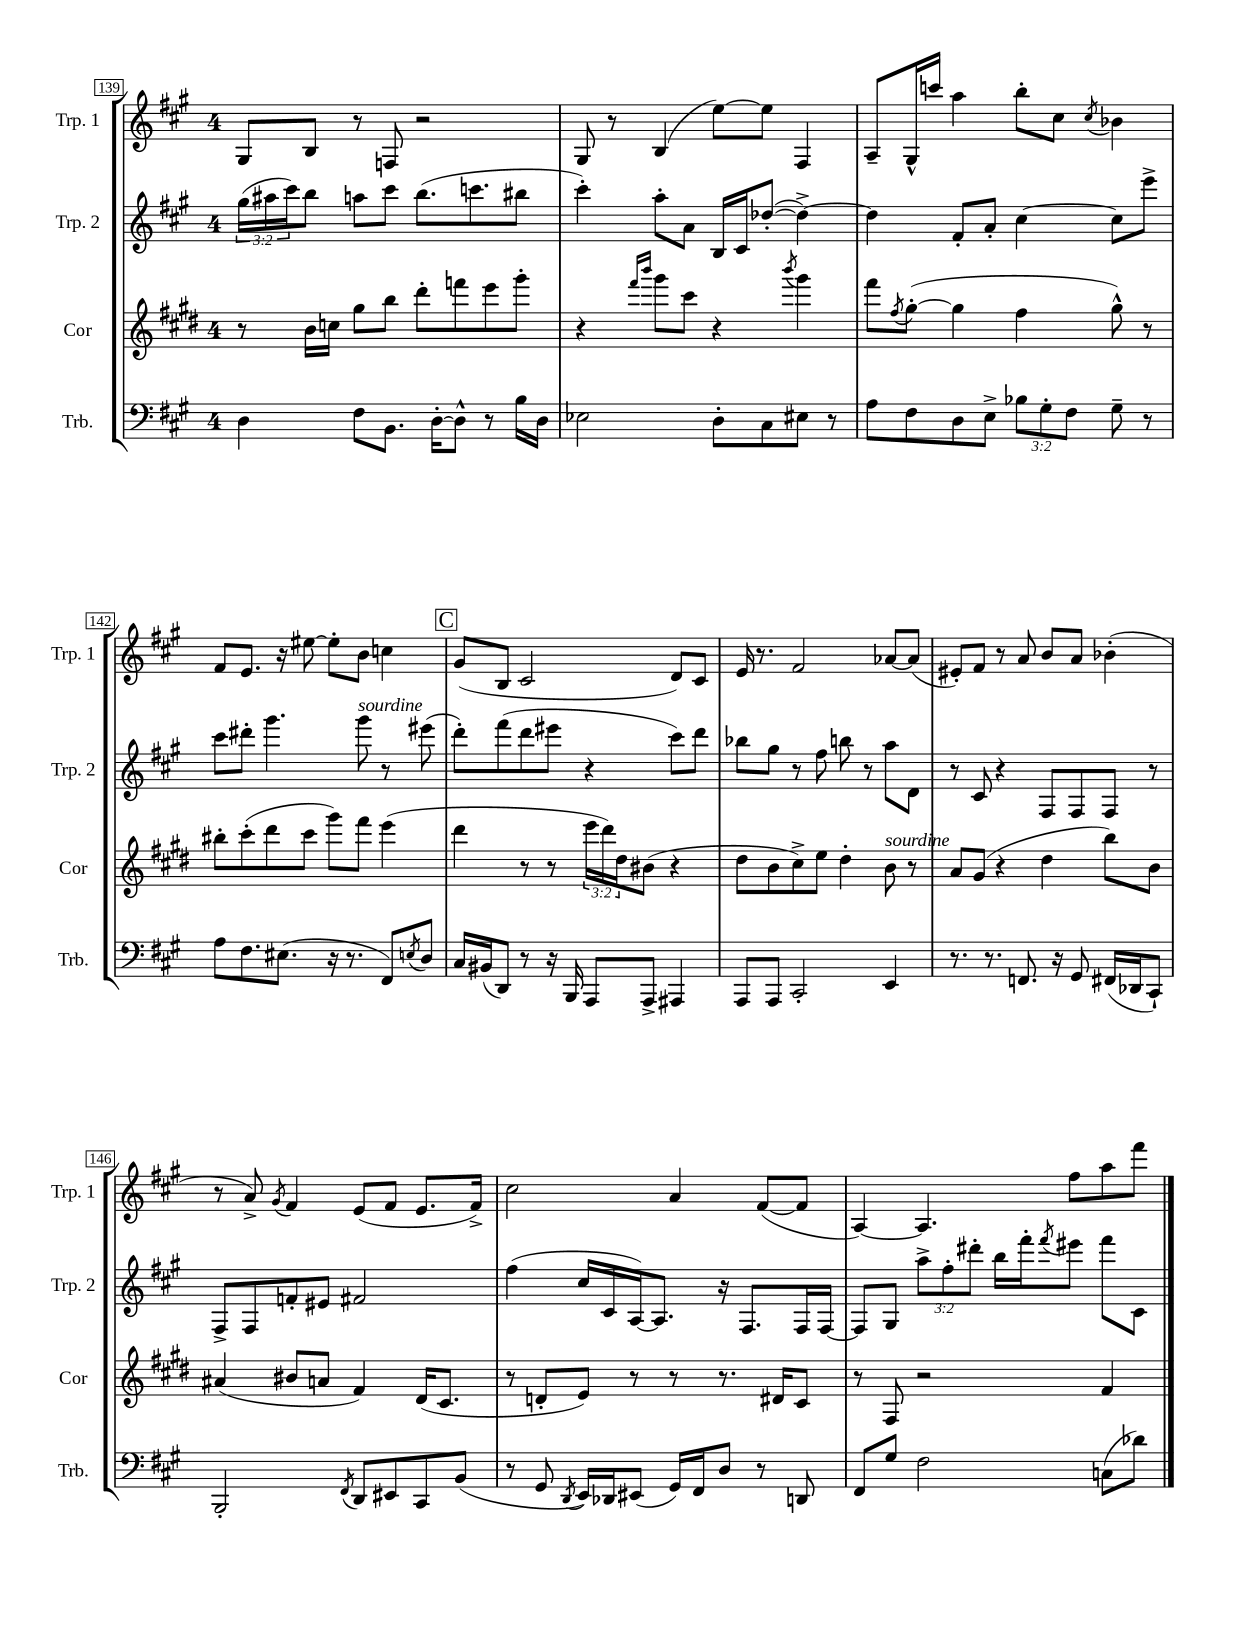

**kern	**kern	**kern	**kern
*part4	*part3	*part2	*part1
*staff4	*staff3	*staff2	*staff1
*I"Trb.	*I"Cor	*I"Trp. 2	*I"Trp. 1
*I'Trb.	*I'Cor	*I'Trp. 2	*I'Trp. 1
*clefF4	*clefG2	*clefG2	*clefG2
*k[f#c#g#]	*k[f#c#g#d#]	*k[f#c#g#]	*k[f#c#g#]
*M4/4	*M4/4	*M4/4	*M4/4
=139	=139	=139	=139
4D\	8r	(24gg#\LL	8G#/L
.	.	24aa#X\	.
.	.	24ccc#\J)	.
.	16b\LL	8bb\J	8B/J
.	16ccn\JJ	.	.
8F#\L	8gg#\L	8aan\L	8r
8.BB\J	8bb\J	8ccc#\J	8Fn/
.	8ddd#'\L	(8.bb\L	2r
[16D'\KL	.	.	.
8D^^\J]	8fffn\	.	.
.	.	8.cccn\	.
8r	8eee\	.	.
16B\LL	8ggg#'\J	8bb#X\J	.
16D\JJ	.	.	.
=140	=140	=140	=140
2E-X\	4r	4ccc#'\)	8G#/
.	.	.	8r
.	16qqfff#/LL	.	.
.	16qqbbb/JJ	.	.
.	8ggg#\L	8aa'\L	(4B/
.	8ccc#\J	8a\J	.
8D'\L	4r	16B/LL	[8ee\L)
.	.	16c#/J	.
8C#\	.	([8dd-X'/J	8ee\J]
.	8qbbb/	.	.
8E#X\J	4ggg#\	4dd-^\_)	4F#/
8r	.	.	.
=141	=141	=141	=141
8A\L	8fff#\L	4dd-\]	8A~/L
.	8qff#/	.	.
8F#\	([8gg#'\J	.	16G#^^/L
.	.	.	16cccn/JJ
8D\	4gg#\]	8f#'/L	4aa\
8E^\J	.	8a'/J	.
12B-X\L	4ff#\	[4cc#\	8bb'\L
12G#'\	.	.	.
.	.	.	8cc#\J
12F#\J	.	.	.
.	.	.	8qcc#/
8G#~\	8gg#^^\)	8cc#\L]	4b-X\
8r	8r	8eee^\J	.
!!LO:LB:g=z
=142	=142	=142	=142
8A\L	8bb#X'\L	8ccc#\L	8f#/L
8.F#\	(8ccc#'\	8ddd#X'\J	8.e/J
.	8ddd#\	4.ggg#\	.
(8.E#X\J	.	.	16r
.	8ccc#\J	.	[8ee#X\
16r	8ggg#\L)	.	8ee#'\L]
8.r	.	.	.
!	!	!LO:TX:a:i:t=sourdine	!
.	8fff#\J	8ggg#\	8b\J
8FF#/L)	(4eee\	8r	4ccn\
8qEn/	.	.	.
8D/J	.	(8eee#X\	.
!!LO:REH:place=s1:t=C
=143	=143	=143	=143
16C#/LL	4ddd#\	8ddd'\L)	(8g#/L
(16BB#X/J	.	.	.
8DD/J)	.	(8fff#\	8B/J
8r	8r	8ddd\	2c#/
16r	8r	8eee#X\J	.
16BBB/	.	.	.
8AAA/L	24eee\LL	4r	.
.	24ddd#\)	.	.
.	24dd#\J	.	.
8AAA^/J	(8b#X\J	.	.
4AAA#X/	4r	8ccc#\L)	8d/L)
.	.	8ddd\J	8c#/J
=144	=144	=144	=144
8AAA/L	8dd#\L	8bb-X\L	16e/
.	.	.	8.r
8AAA/J	8b\	8gg#\J	.
2CC#'/	8cc#^\)	8r	2f#/
.	8ee\J	8ff#\	.
.	4dd#'\	8bbn\	.
.	.	8r	.
!	!LO:TX:a:i:t=sourdine	!	!
4EE/	8b\	8aa\L	[8a-X/L
.	8r	8d\J	(8a-/J]
=145	=145	=145	=145
8.r	8a/L	8r	8e#X'/L)
.	(8g#/J	8c#/	8f#/J
8.r	.	.	.
.	4r	4r	8r
8.FFn/	.	.	8a/
.	4dd#\	8F#/L	8b/L
16r	.	.	.
8GG#/	.	8F#/	8a/J
(16FF#X/LL	8bb\L)	8F#/J	(4b-X'\
16DD-X/J	.	.	.
8CC#`/J)	8b\J	8r	.
!!LO:LB:g=z
=146	=146	=146	=146
2BBB'/	(4a#X/	8F#^/L	8r
.	.	8F#/	8a^/)
.	.	.	8qg#/
.	8b#X/L	8fn'/	4f#/
.	8an/J	8e#X/J	.
8qFF#/	.	.	.
8DD/L	4f#/)	2f#X/	(8e/L
8EE#X/	.	.	8f#/J
8CC#/	(16d#/KL	.	8.e/L
.	8.c#/J	.	.
(8BB/J	.	.	.
.	.	.	16f#^/Jk)
=147	=147	=147	=147
8r	8r	(4ff#\	2cc#\
8GG#/	8dn'/L	.	.
8qDD/	.	.	.
16EE/LL)	8e/J)	16cc#/LL	.
16DD-X/J	.	16c#/	.
(8EE#X/J	8r	[16A/J)	.
.	.	8.A/J]	.
16GG#/LL)	8r	.	4a/
16FF#/J	.	.	.
8D/J	8.r	16r	.
.	.	8.F#/L	.
8r	.	.	([8f#/L
.	16d#X/KL	.	.
8DDn/	8c#/J	16F#/L	8f#/J]
.	.	[16F#/JJ	.
=148	=148	=148	=148
8FF#/L	8r	8F#/L]	[4A/)
8G#/J	8F#/	8G#/J	.
2F#\	2r	12aa^\L	4.A/]
.	.	12ff#'\	.
.	.	12ddd#X'\J	.
.	.	16bb\LL	.
.	.	16fff#'\J	.
.	.	8qfff#/	.
.	.	8eee#X\J	8ff#\L
(8Cn\L	4f#/	8fff#\L	8aa\
8d-X\J)	.	8c#\J	8fff#\J
==	==	==	==
*-	*-	*-	*-
